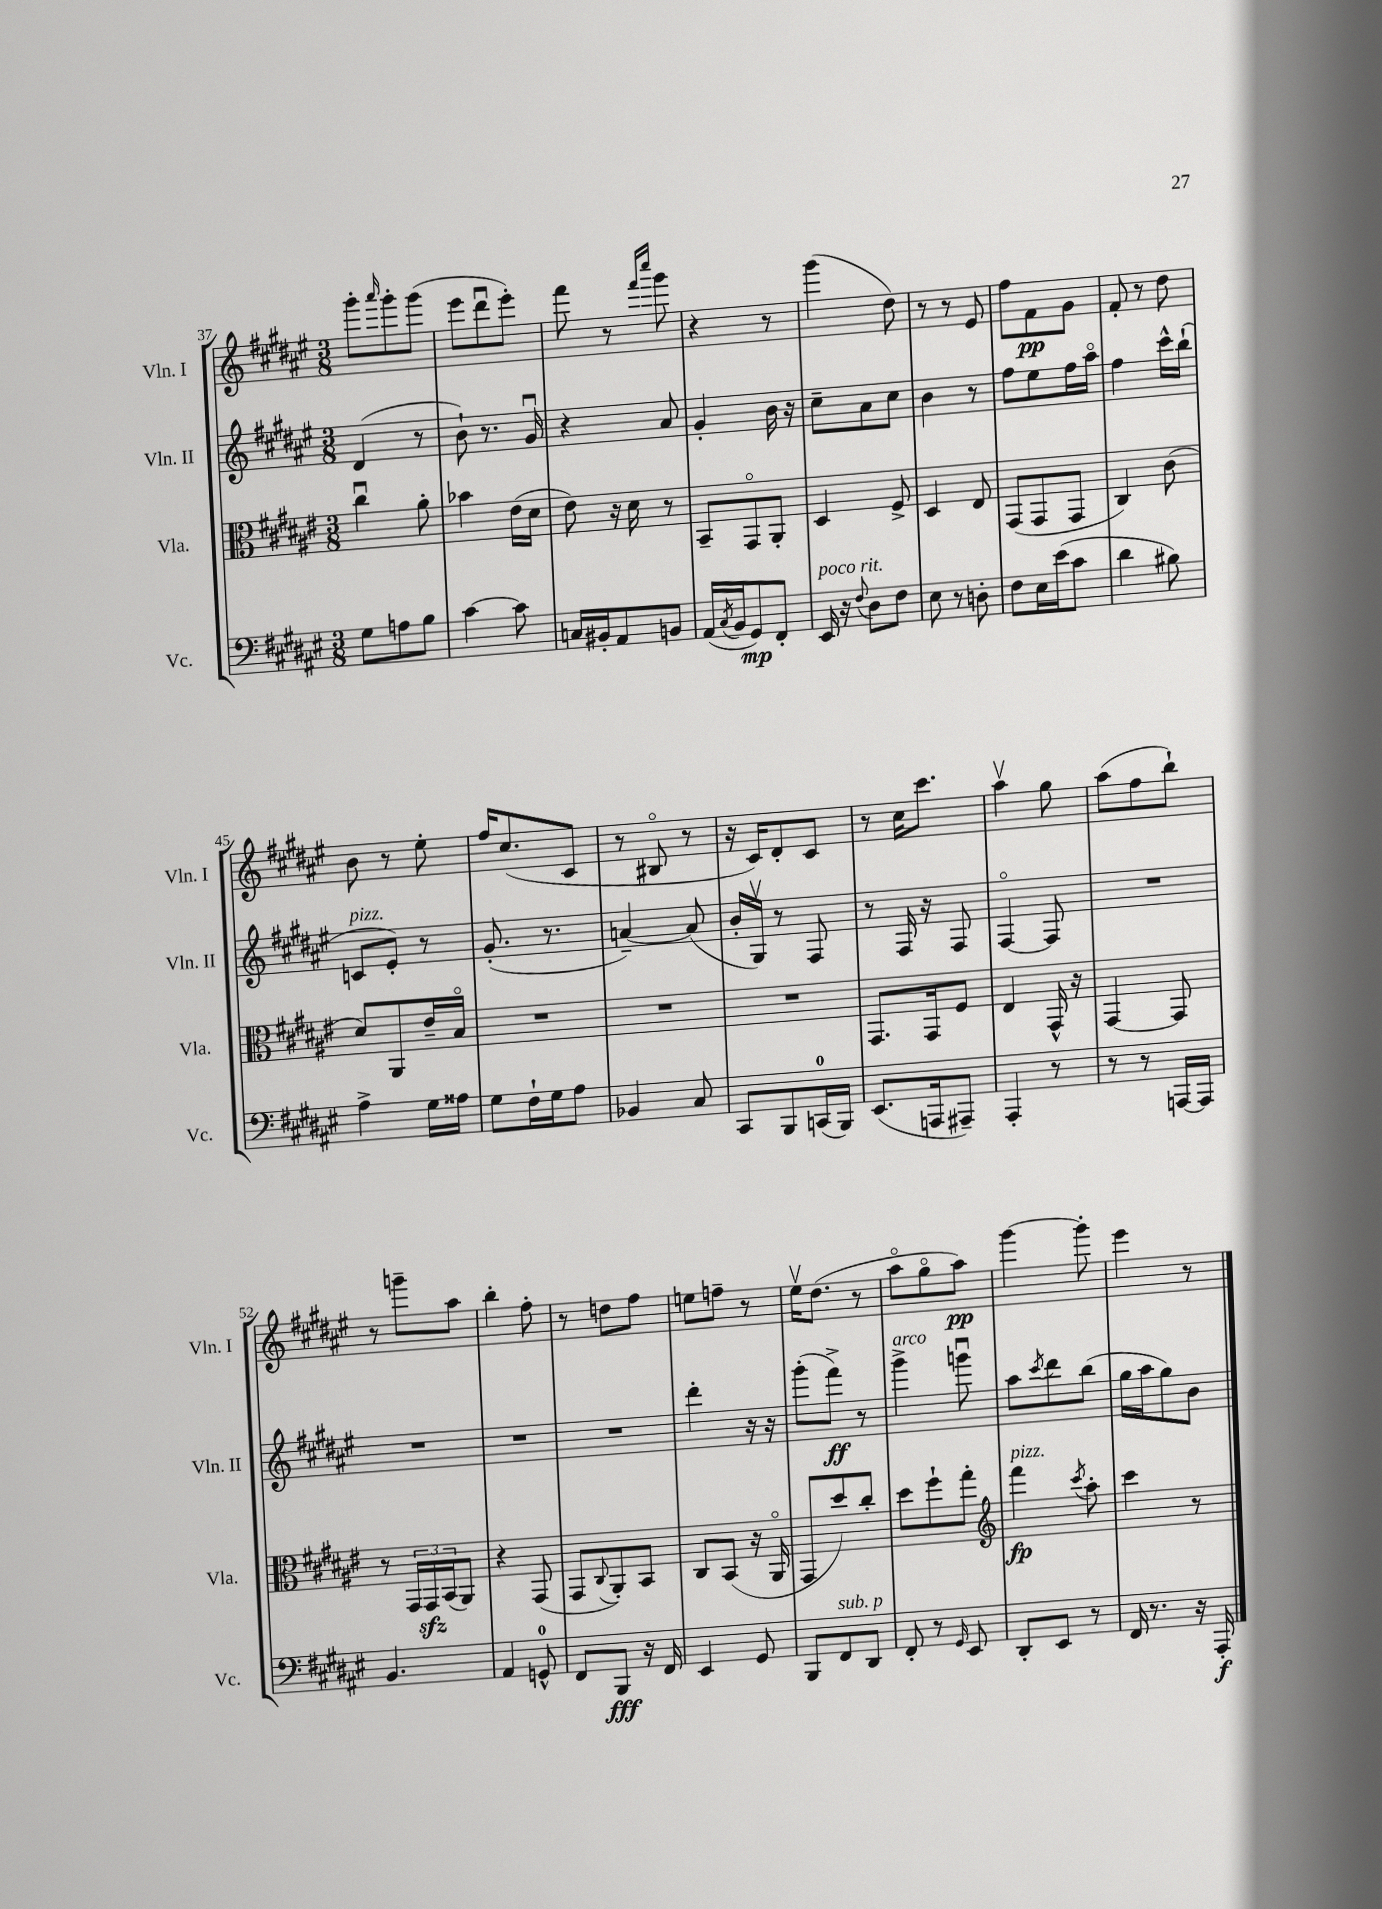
<<
\new StaffGroup <<
\new Staff = "s0" \with { instrumentName = "Vln. I" shortInstrumentName = "Vln. I" } {
    \clef treble \key fis \major \numericTimeSignature \time 3/8
    gis'''8-. \grace { ais'''16 } gis'''8-. gis'''8( |
    eis'''8 dis'''8\downbow eis'''8-.) |
    fis'''8 r8 \grace { fis'''16 cis''''16 } gis'''8 |
    r4 r8 |
    gis'''4( dis''8) |
    r8 r8 eis'8 |
    fis''8 fis'8\pp gis'8 |
    fis'8-. r8 dis''8 |
    b'8 r8 eis''8-. |
    fis''16 cis''8.( cis'8 |
    r8 bis8\flageolet r8 |
    r16 cis'16) dis'8-. cis'8 |
    r8 cis''16 cis'''8. |
    ais''4\upbow gis''8 |
    ais''8( fis''8 b''8-!) |
    r8 g'''8-- ais''8 |
    b''4-. fis''8-. |
    r8 d''8 fis''8 |
    e''8 f''8-- r8 |
    eis''16\upbow dis''8.( r8 |
    ais''8\flageolet gis''8\flageolet ais''8\pp) |
    gis'''4~ gis'''8-. |
    eis'''4 r8 \bar "|." |
}
\new Staff = "s1" \with { instrumentName = "Vln. II" shortInstrumentName = "Vln. II" } {
    \clef treble \key fis \major \numericTimeSignature \time 3/8
    dis'4( r8 |
    b'8-!) r8. gis'16\downbow |
    r4 ais'8 |
    gis'4-. b'16 r16 |
    cis''8-- ais'8 cis''8 |
    b'4 r8 |
    fis''8 eis''8 fis''16 ais''16\flageolet |
    fis''4 cis'''16-^ b''16-!( |
    c'8^\markup { \italic "pizz." } eis'8-.) r8 |
    gis'8.-.( r8. |
    a'4~--) a'8( |
    b'16-. gis16\upbow) r8 fis8 |
    r8 fis16 r16 fis8 |
    fis4~\flageolet fis8 |
    R4. |
    R4. |
    R4. |
    R4. |
    dis'''4-. r16 r16 |
    gis'''8-.( fis'''8->\ff) r8 |
    gis'''4->^\markup { \italic "arco" } g'''8\downbow |
    ais''8 \acciaccatura { cis'''8 } dis'''8 b''8( |
    gis''16 ais''16 gis''8) b'8 \bar "|." |
}
\new Staff = "s2" \with { instrumentName = "Vla." shortInstrumentName = "Vla." } {
    \clef alto \key fis \major \numericTimeSignature \time 3/8
    cis''4\downbow ais'8-. |
    bes'4 eis'16( dis'16 |
    eis'8) r16 dis'16 r8 |
    b,8-- gis,8\flageolet ais,8-. |
    dis4 fis8-> |
    dis4 eis8 |
    gis,8( gis,8 gis,8 |
    cis4) cis'8( |
    dis'8) ais,8 eis'16-- b16\flageolet |
    R4. |
    R4. |
    R4. |
    gis,8. gis,16 fis8 |
    eis4 gis,16-^ r16 |
    gis,4~ gis,8 |
    r8 \tuplet 3/2 { gis,16 gis,16\sfz b,16( } ais,8) |
    r4 gis,8( |
    gis,8 \appoggiatura { cis8 } ais,8-.) b,8 |
    cis8 b,8( r16 ais,16\flageolet |
    gis,8 dis''8) cis''8-. |
    dis''8 fis''8-! gis''8-. |
    \clef treble fis'''4\fp^\markup { \italic "pizz." } \acciaccatura { cis'''8 } ais''8-. |
    cis'''4 r8 \bar "|." |
}
\new Staff = "s3" \with { instrumentName = "Vc." shortInstrumentName = "Vc." } {
    \clef bass \key fis \major \numericTimeSignature \time 3/8
    gis8 a8 b8 |
    cis'4~ cis'8 |
    c16 bis,16-. ais,8 b,8 |
    ais,16( \acciaccatura { cis8 } b,16 gis,8\mp) fis,8-. |
    eis,16^\markup { \italic "poco rit." } r16 \appoggiatura { fis8 } dis8 fis8 |
    eis8 r8 d8-. |
    fis8 eis16 eis'16( cis'8 |
    dis'4 bis8) |
    ais4-> gis16 aisis16 |
    gis8 fis16-! gis16 ais8 |
    bes,4 cis8 |
    cis,8 b,,8 c,16-0( b,,16) |
    eis,8.( a,,16 ais,,8--) |
    ais,,4-. r8 |
    r8 r8 a,,16~ a,,16 |
    b,4. |
    ais,4 g,8-0-^ |
    fis,8 b,,8\fff r16 fis,16 |
    eis,4 gis,8 |
    b,,8 fis,8^\markup { \italic "sub. p" } dis,8 |
    fis,8-. r8 \grace { gis,16 } eis,8 |
    dis,8-. eis,8 r8 |
    fis,16 r8. r16 ais,,16-.\f \bar "|." |
}
>>
>>
\layout { \context { \Score currentBarNumber = #37 } }
